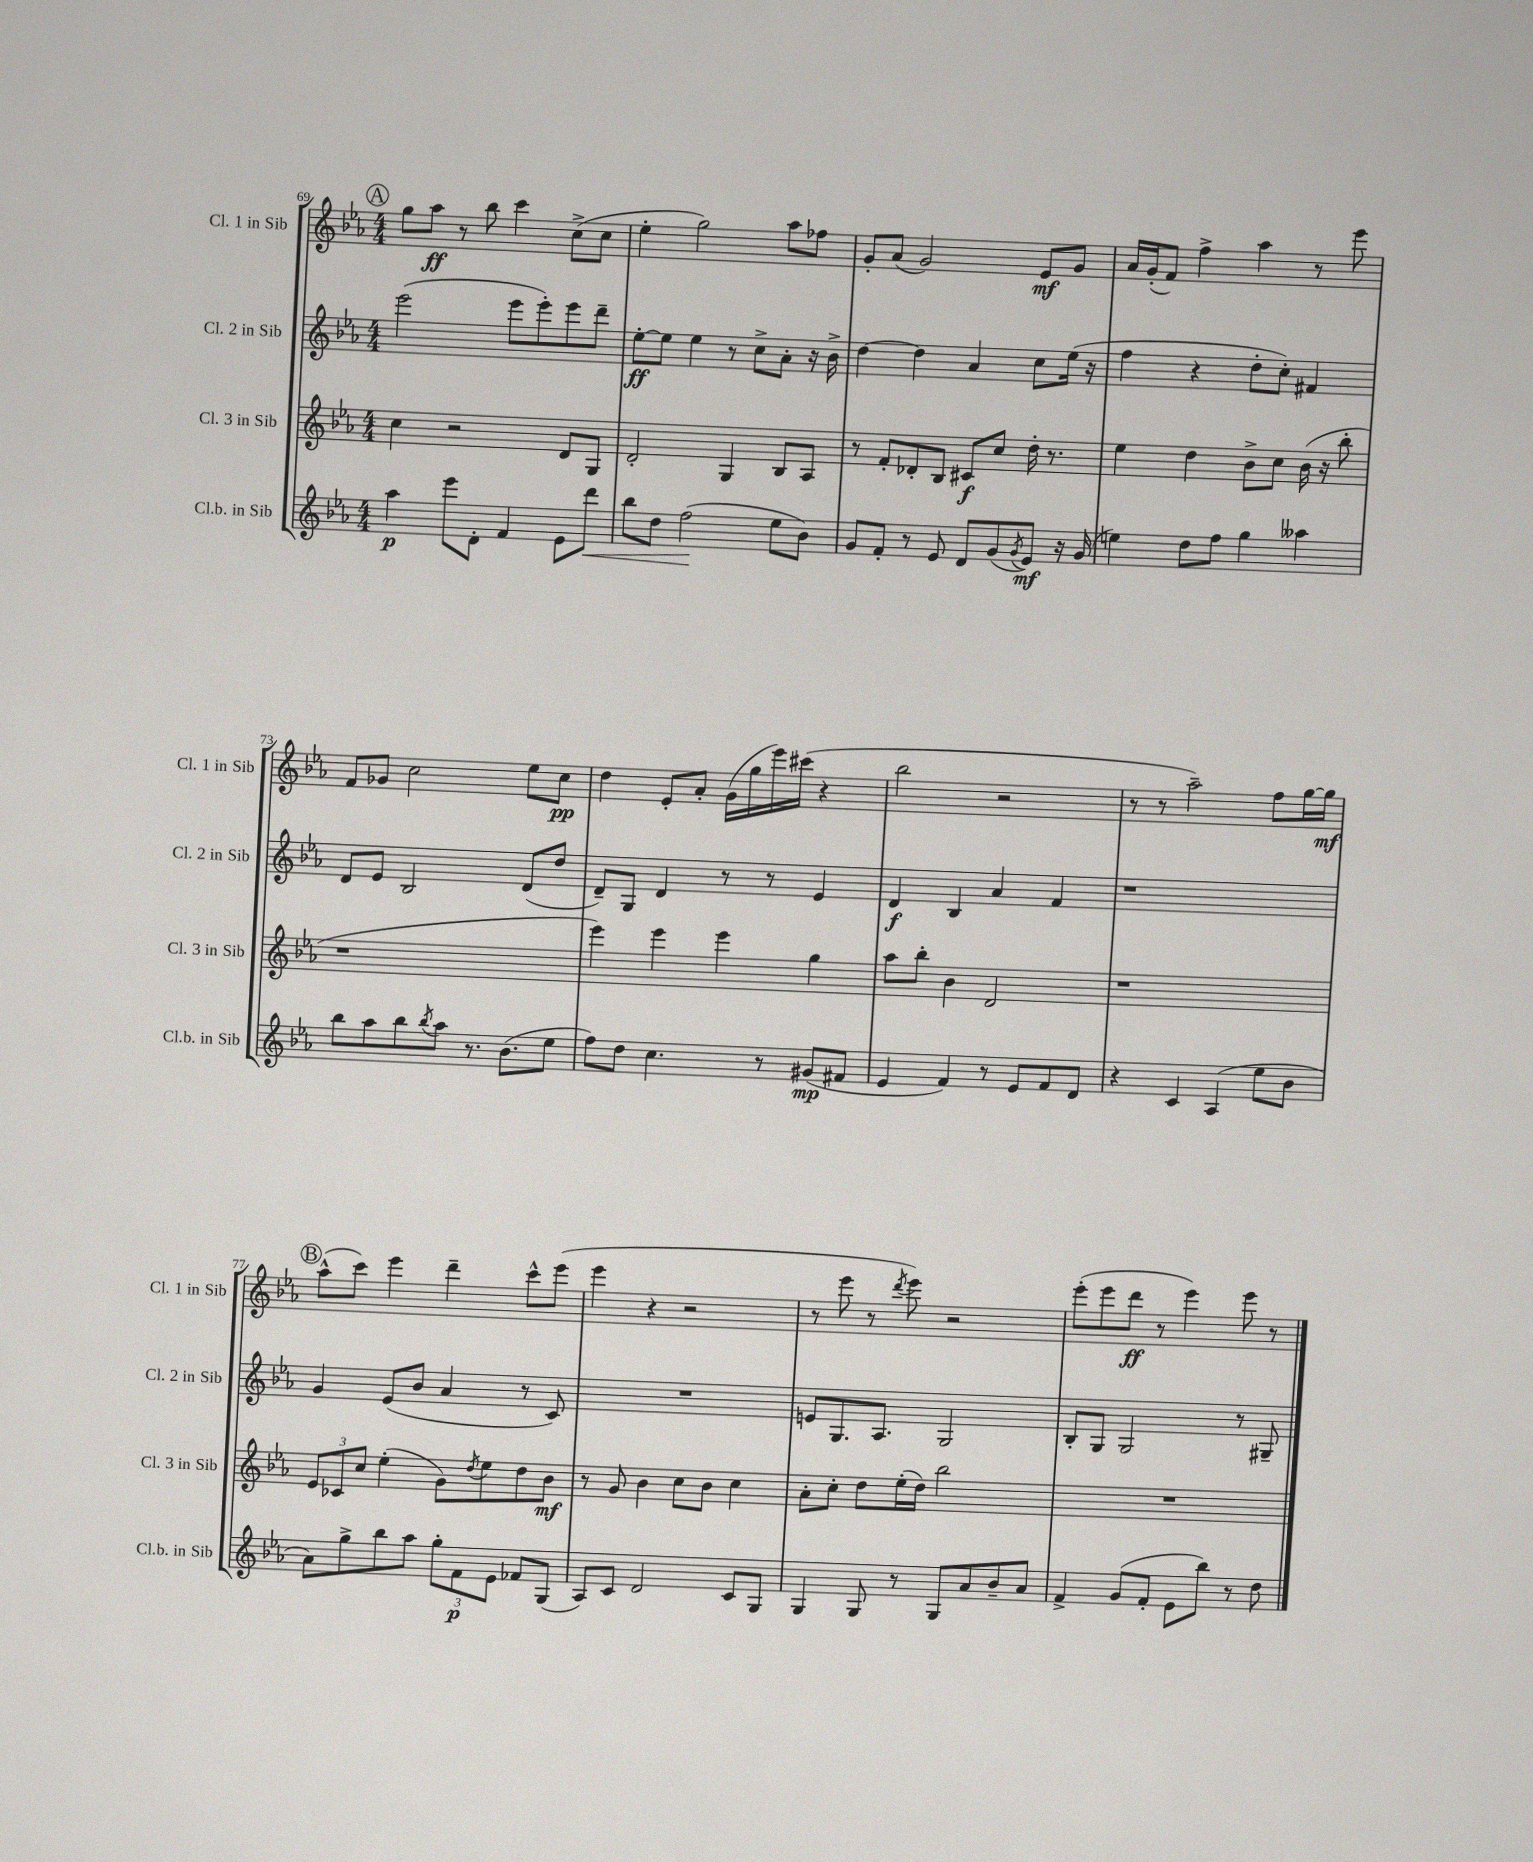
<<
\new StaffGroup <<
\new Staff = "s0" \with { instrumentName = "Cl. 1 in Sib" shortInstrumentName = "Cl. 1 in Sib" } {
    \clef treble \key ees \major \numericTimeSignature \time 4/4
    \mark \markup { \circle "A" } g''8 aes''8\ff r8 bes''8 c'''4 c''8->( c''8 |
    ees''4-. g''2) aes''8 fes''8 |
    g'8-. aes'8( g'2) ees'8\mf g'8 |
    aes'16 g'16-.( f'8) f''4-> aes''4 r8 ees'''8 |
    f'8 ges'8 c''2 ees''8 c''8\pp |
    d''4 ees'8-. aes'8-. g'16( g''16 ees'''16) cis'''16( r4 |
    bes''2 r2 |
    r8 r8 aes''2--) f''8 g''16~ g''16\mf |
    \mark \markup { \circle "B" } aes''8-^( c'''8) ees'''4 d'''4-- c'''8-^ ees'''8( |
    ees'''4 r4 r2 |
    r8 ees'''8 r8 \acciaccatura { d'''8 } ees'''8) r2 |
    ees'''8-.( ees'''8 d'''8\ff r8 ees'''4) ees'''8 r8 \bar "|." |
}
\new Staff = "s1" \with { instrumentName = "Cl. 2 in Sib" shortInstrumentName = "Cl. 2 in Sib" } {
    \clef treble \key ees \major \numericTimeSignature \time 4/4
    \mark \markup { \circle "A" } ees'''2( ees'''8 ees'''8-.) ees'''8 d'''8-- |
    ees''8~-.\ff ees''8 ees''4 r8 c''8-> aes'8-. r16 bes'16-> |
    d''4~ d''4 aes'4 c''8 ees''16( r16 |
    f''4 r4 d''8-. c''8-.) fis'4 |
    d'8 ees'8 bes2 d'8( d''8 |
    d'8--) g8 d'4 r8 r8 ees'4 |
    d'4\f bes4 aes'4 f'4 |
    r1 |
    \mark \markup { \circle "B" } g'4 ees'8( bes'8 aes'4 r8 c'8) |
    R1 |
    e'8 g8. aes8. g2 |
    bes8-. g8 g2 r8 gis8-- \bar "|." |
}
\new Staff = "s2" \with { instrumentName = "Cl. 3 in Sib" shortInstrumentName = "Cl. 3 in Sib" } {
    \clef treble \key ees \major \numericTimeSignature \time 4/4
    \mark \markup { \circle "A" } c''4 r2 d'8 g8 |
    d'2-. g4 bes8 aes8 |
    r8 f'8-. des'8-. bes8 cis'8\f c''8 d''16-. r8. |
    ees''4 d''4 bes'8-> c''8 bes'16( r16 bes''8-. |
    r1 |
    ees'''4) ees'''4 ees'''4 g''4 |
    aes''8 bes''8-. bes'4 d'2 |
    r1 |
    \mark \markup { \circle "B" } \tuplet 3/2 { ees'8 ces'8 c''8 } ees''4-.( g'8) \acciaccatura { d''8 } ees''8 d''8 bes'8\mf |
    r8 g'8 bes'4 c''8 bes'8 c''4 |
    aes'8-. c''8-. d''8 ees''16-.( d''16) bes''2 |
    R1 \bar "|." |
}
\new Staff = "s3" \with { instrumentName = "Cl.b. in Sib" shortInstrumentName = "Cl.b. in Sib" } {
    \clef treble \key ees \major \numericTimeSignature \time 4/4
    \mark \markup { \circle "A" } aes''4\p ees'''8 d'8-. f'4 ees'8 d'''8\< |
    bes''8 d''8 f''2\!( ees''8 bes'8) |
    g'8 f'8-. r8 ees'8 d'8 g'8( \acciaccatura { g'8 } ees'8\mf) r16 g'16( |
    e''4) d''8 f''8 g''4 aeses''4 |
    bes''8 aes''8 bes''8 \acciaccatura { bes''8 } aes''8 r8. bes'8.( ees''8 |
    f''8) d''8 c''4. r8 gis'8\mp( fis'8 |
    ees'4 f'4) r8 ees'8 f'8 d'8 |
    r4 c'4 aes4( ees''8 bes'8 |
    \mark \markup { \circle "B" } aes'8) g''8-> bes''8 aes''8 \tuplet 3/2 { g''8-. f'8\p ees'8 } fes'8 g8( |
    aes8) c'8 d'2 c'8 g8 |
    g4 g8 r8 g8 aes'8 bes'8-- aes'8 |
    f'4-> g'8( f'8-. ees'8 bes''8) r8 d''8 \bar "|." |
}
>>
>>
\layout { \context { \Score currentBarNumber = #69 } }
